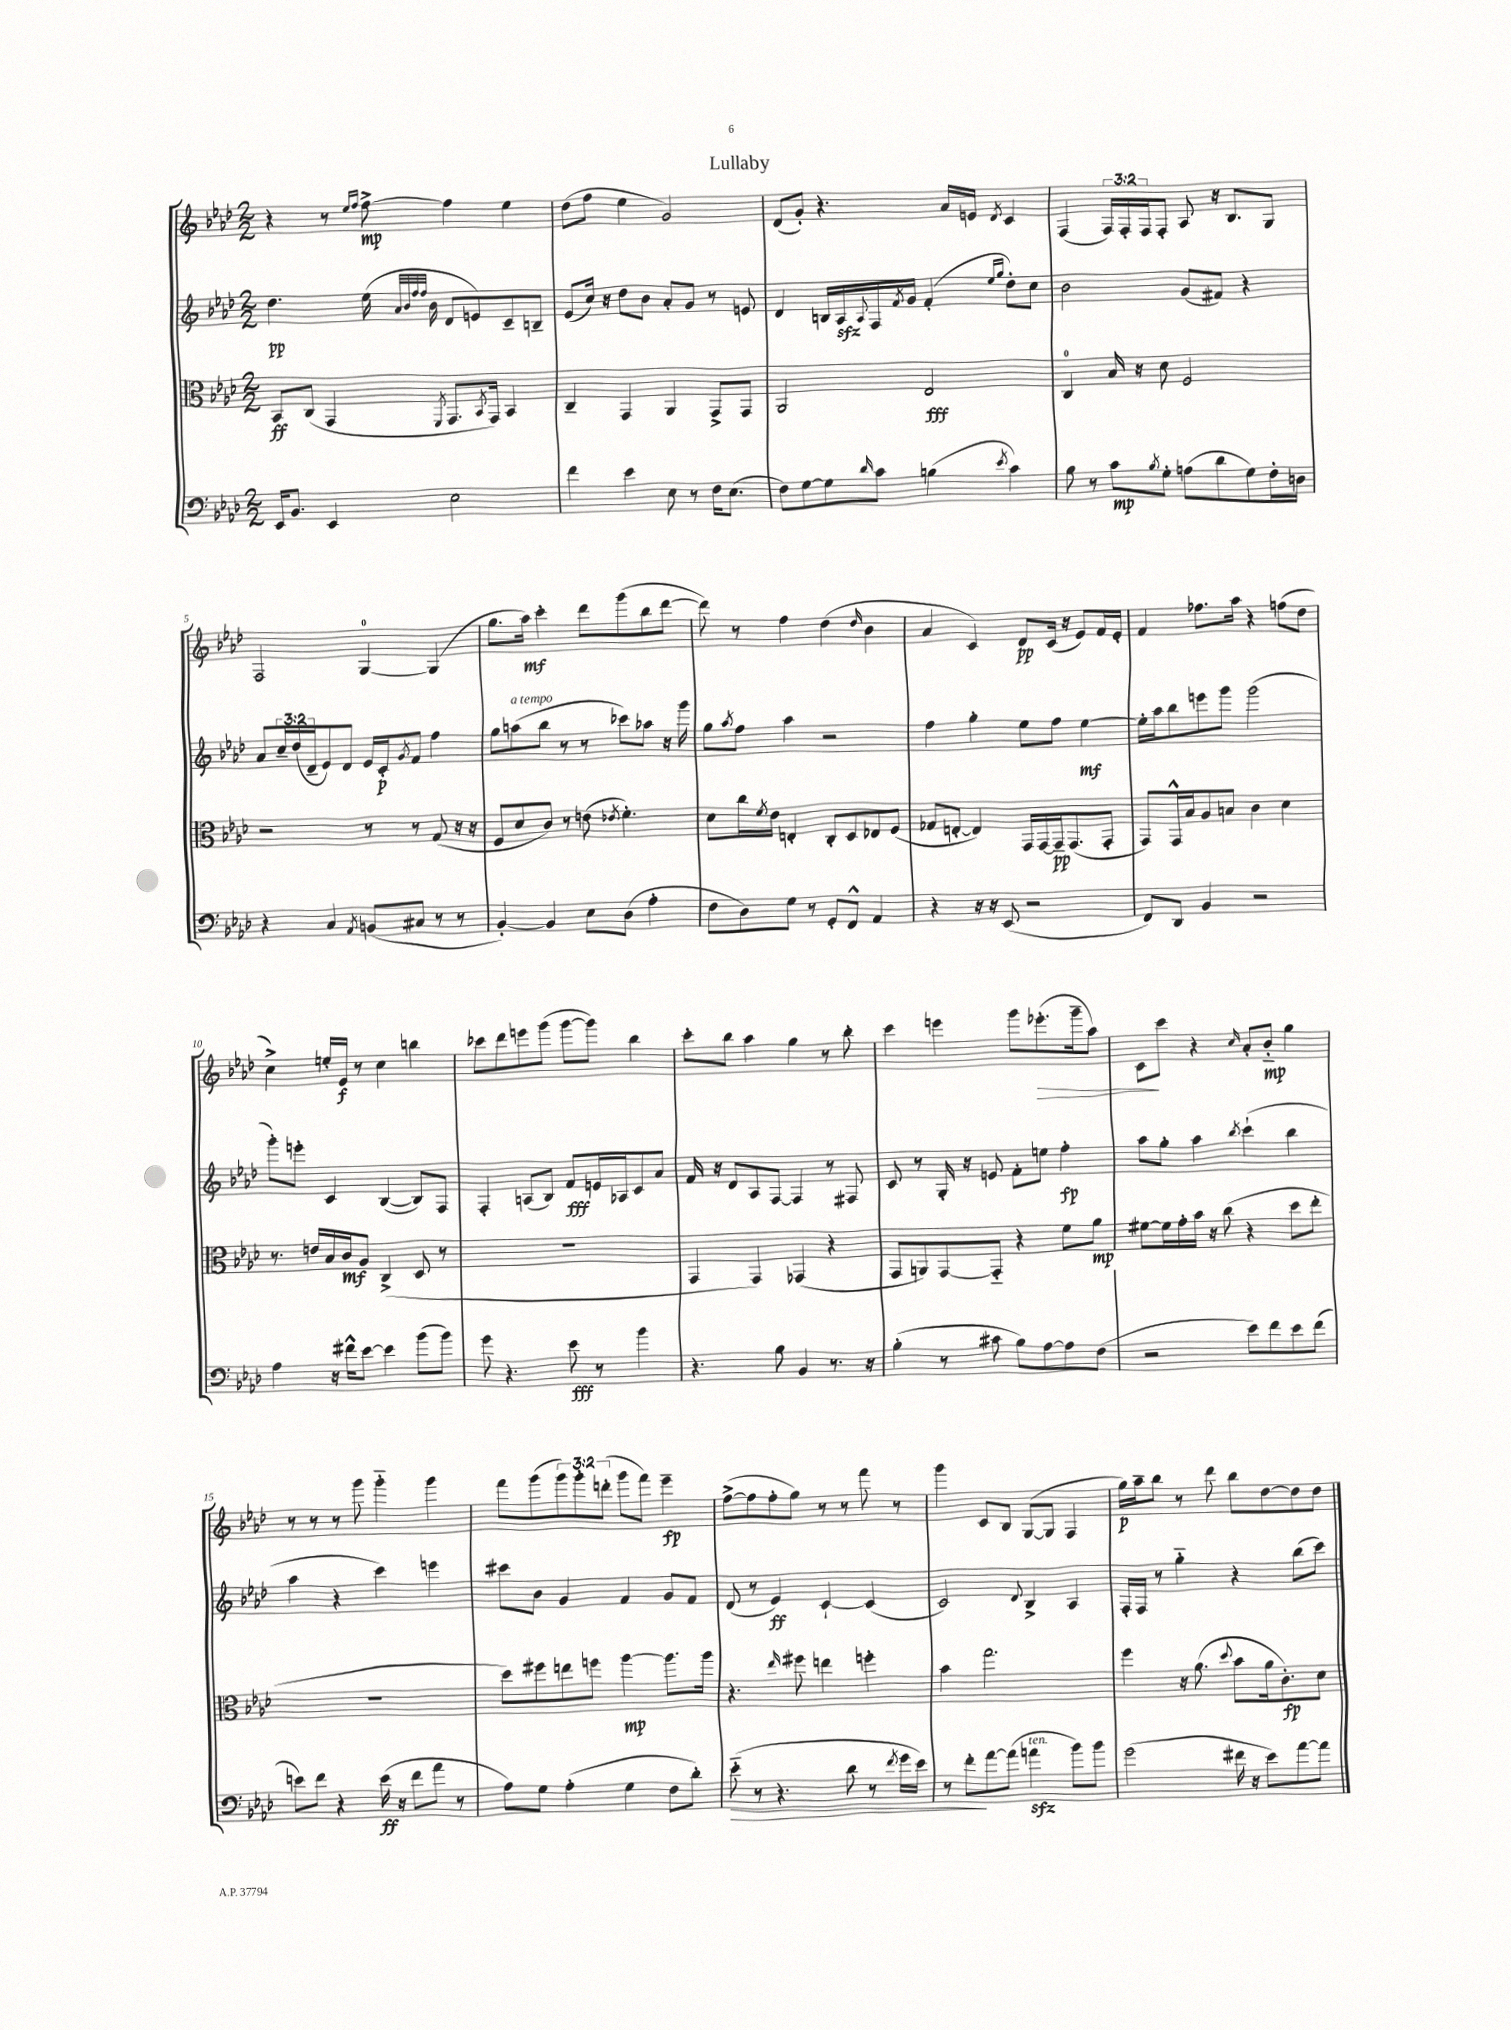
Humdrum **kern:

**kern	**dynam	**kern	**dynam	**kern	**dynam	**kern	**dynam
*part4	*part4	*part3	*part3	*part2	*part2	*part1	*part1
*staff4	*staff4	*staff3	*staff3	*staff2	*staff2	*staff1	*staff1
*clefF4	*	*clefC3	*	*clefG2	*	*clefG2	*
*k[b-e-a-d-]	*	*k[b-e-a-d-]	*	*k[b-e-a-d-]	*	*k[b-e-a-d-]	*
*M2/2	*	*M2/2	*	*M2/2	*	*M2/2	*
=1	=1	=1	=1	=1	=1	=1	=1
16EE-/KL	.	8BB-/L	ff	4.dd-\	pp	4r	.
8.BB-/J	.	.	.	.	.	.	.
.	.	(8C/J	.	.	.	.	.
4EE-/	.	4GG/	.	.	.	8r	.
.	.	.	.	.	.	16qqee-/LL	.
.	.	.	.	.	.	16qqff/JJ	.
.	.	.	.	(16ee-\	.	[8ff^\	mp
.	.	.	.	32qqa-/LLL	.	.	.
.	.	.	.	32qqb-/	.	.	.
.	.	.	.	32qqff/	.	.	.
.	.	.	.	32qqff/JJJ	.	.	.
.	.	.	.	16b-\	.	.	.
.	.	8qFF/	.	.	.	.	.
2E-\	.	8.GG/L	.	8d-/L	.	4ff\]	.
.	.	.	.	8en/)	.	.	.
.	.	8qBB-/	.	.	.	.	.
.	.	16GG/Jk)	.	.	.	.	.
.	.	4BB-/	.	8c~/	.	4ee-\	.
.	.	.	.	8Bn~/J	.	.	.
=2	=2	=2	=2	=2	=2	=2	=2
4f\	.	4C~/	.	(8e-/L	.	(8dd-\L	.
.	.	.	.	16cc/Jk)	.	8ff\J	.
.	.	.	.	16r	.	.	.
4e-\	.	4GG/	.	8dd-\L	.	4ee-\	.
.	.	.	.	8b-\J	.	.	.
8E-\	.	4AA-/	.	8a-'/L	.	2g/)	.
8r	.	.	.	8g/J	.	.	.
16F\KL	.	8GG^/L	.	8r	.	.	.
(8.E-\J	.	.	.	.	.	.	.
.	.	8GG/J	.	8en/	.	.	.
=3	=3	=3	=3	=3	=3	=3	=3
8F\L)	.	2AA-/	.	4d-/	.	(8d-/L	.
[8G\	.	.	.	.	.	8g'/J)	.
8G\]	.	.	.	16Bn/LL	.	4.r	.
.	.	.	.	16A-zz/	.	.	.
16qqd-/	.	.	.	8qqA-/	.	.	.
8c\J	.	.	.	16F/	.	.	.
.	.	.	.	8qf/	.	.	.
.	.	.	.	16g/JJ	.	.	.
(4Bn\	.	2E-/	fff	(4f'/	.	.	.
.	.	.	.	.	.	16a-/LL	.
.	.	.	.	.	.	16en/JJ	.
.	.	.	.	16qqee-/LL	.	.	.
8qe-/	.	.	.	16qqgg/JJ	.	8qd-/	.
4c\)	.	.	.	8dd-'\L)	.	4c/	.
.	.	.	.	8cc\J	.	.	.
=4	=4	=4	=4	=4	=4	=4	=4
8B-\	.	4C/	.	2b-\	.	(4F/	.
8r	.	.	.	.	.	.	.
8c\L	mp	16B-/	.	.	.	24F/LL)	.
.	.	.	.	.	.	24F'/	.
.	.	16r	.	.	.	.	.
.	.	.	.	.	.	24F/J	.
8qB-/	.	.	.	.	.	.	.
8G'\J	.	8d-\	.	.	.	8F'/J	.
(8An\L	.	2F/	.	(8g/L	.	8A-/	.
8d-\	.	.	.	8f#X/J)	.	16r	.
.	.	.	.	.	.	8.B-/L	.
8G\)	.	.	.	4r	.	.	.
16F'\L	.	.	.	.	.	8G/J	.
16Dn\JJ	.	.	.	.	.	.	.
!!LO:LB:g=z
=5	=5	=5	=5	=5	=5	=5	=5
4r	.	2r	.	8a-/L	.	2F/	.
.	.	.	.	24cc~/L	.	.	.
.	.	.	.	(24dd-/	.	.	.
.	.	.	.	24d-~/J	.	.	.
4C/	.	.	.	8e-/)	.	.	.
.	.	.	.	8d-/J	.	.	.
8qAA-/	.	.	.	.	.	.	.
(8BBn/L	.	8r	.	16e-/LL	.	[4G/	.
.	.	.	.	16c'/J	p	.	.
.	.	.	.	8qg/	.	.	.
8C#X/J	.	8r	.	8f/J	.	.	.
8r	.	(8G/	.	4ff\	.	(4G/]	.
8r	.	16r	.	.	.	.	.
.	.	16r	.	.	.	.	.
=6	=6	=6	=6	=6	=6	=6	=6
[4BB-'/)	.	8F/L	.	8gg\L	.	8.gg\L	.
!	!	!	!	!LO:TX:a:i:t=a tempo	!	!	!
.	.	8d-/	.	(8aan\	.	.	.
.	.	.	.	.	.	16aa-\Jk)	mf
4BB-/]	.	8c/J)	.	8bb-\J	.	4ccc'\	.
.	.	8r	.	8r	.	.	.
8E-\L	.	(8en\	.	8r	.	8ddd-\L	.
.	.	8qe-X/	.	.	.	.	.
(8D-\J	.	4.f'\)	.	8ccc-X\L)	.	(8ggg\	.
4A-'\	.	.	.	8aa-X\J	.	8bb-\	.
.	.	.	.	16r	.	[8ddd-\J	.
.	.	.	.	16ggg\	.	.	.
=7	=7	=7	=7	=7	=7	=7	=7
8F\L	.	8d-\L	.	8gg\L	.	8ddd-\])	.
.	.	.	.	8qaa-/	.	.	.
8D-\)	.	16cc\L	.	8ff\J	.	8r	.
.	.	8qf/	.	.	.	.	.
.	.	16e-\JJ	.	.	.	.	.
8G\J	.	4En'/	.	4aa-\	.	4ff\	.
8r	.	.	.	.	.	.	.
8GG'/L	.	8C'/L	.	2r	.	(4dd-\	.
8FF^^/J	.	8D-/	.	.	.	.	.
.	.	.	.	.	.	16qqdd-/	.
4AA-/	.	8E-X/	.	.	.	4b-\	.
.	.	(8F/J	.	.	.	.	.
=8	=8	=8	=8	=8	=8	=8	=8
4r	.	8G-X/L	.	4ff\	.	4a-/	.
.	.	[8En'/J	.	.	.	.	.
16r	.	4E/])	.	4gg'\	.	4c/)	.
16r	.	.	.	.	.	.	.
(8EE-/	.	.	.	.	.	.	.
2r	.	16GG/LL	.	8ee-\L	.	8d-/L	pp
.	.	[16GG/	.	.	.	.	.
.	.	16GG~/J]	pp	8ff\J	.	(16c/Jk	.
.	.	(8.GG/	.	.	.	16r	.
.	.	.	.	[4ee-\	mf	8e-/L)	.
.	.	8GG'/J	.	.	.	16f/L	.
.	.	.	.	.	.	16e-'/JJ	.
=9	=9	=9	=9	=9	=9	=9	=9
8FF/L)	.	8GG/L)	.	16ee-'\LL]	.	4f/	.
.	.	.	.	16aa-\J	.	.	.
8DD-/J	.	16GG^^/L	.	8bb-\	.	.	.
.	.	16B-/J	.	.	.	.	.
4BB-/	.	8A-/	.	8eeen\	.	8.ff-X\L	.
.	.	8Bn/J	.	8ggg\J	.	.	.
.	.	.	.	.	.	16aa-\Jk	.
2r	.	4c\	.	(2ggg\	.	4r	.
.	.	4d-\	.	.	.	(8ffn\L	.
.	.	.	.	.	.	8dd-\J	.
!!LO:LB:g=z
=10	=10	=10	=10	=10	=10	=10	=10
4A-\	.	8.r	.	8ggg'\L)	.	4cc^\)	.
.	.	.	.	8eeen'\J	.	.	.
.	.	16en/LL	.	.	.	.	.
16r	.	16B-/	.	4c/	.	16een'/LL	.
16f#X^^\KL	.	16c/J	mf	.	.	16e-/JJ	f
[8e-\J	.	8A-/J	.	.	.	8r	.
4e-\]	.	(4C^/	.	([4B-/	.	4cc\	.
(8b-\L	.	8D-/	.	8B-/L])	.	4bbn\	.
8b-\J)	.	8r	.	8F/J	.	.	.
=11	=11	=11	=11	=11	=11	=11	=11
8g\	.	1r	.	4F'/	.	8ccc-X\L	.
4.r	.	.	.	.	.	8ddd-\	.
.	.	.	.	(8An/L	.	8eeen\	.
.	.	.	.	8B-/J)	.	(8ggg\J	.
8e-\	fff	.	.	8f/L	fff	[8ggg\L	.
8r	.	.	.	16en/L	.	8ggg\J])	.
.	.	.	.	16A-X/J	.	.	.
4b-\	.	.	.	8c/	.	4bb-\	.
.	.	.	.	8a-/J	.	.	.
=12	=12	=12	=12	=12	=12	=12	=12
4.r	.	4GG/	.	16f/	.	8ccc'\L	.
.	.	.	.	16r	.	.	.
.	.	.	.	8d-/L	.	8bb-\J	.
.	.	4GG/)	.	8A-/	.	4aa-\	.
8B-\	.	.	.	[8F/J	.	.	.
4BB-/	.	(4GG-X/	.	4F/]	.	4gg\	.
8.r	.	4r	.	8r	.	8r	.
.	.	.	.	8F#X/	.	8bb-'\	.
16r	.	.	.	.	.	.	.
=13	=13	=13	=13	=13	=13	=13	=13
(4B-'\	.	8GG/L	.	8c/	.	4ccc\	.
.	.	8AAn/)	.	8r	.	.	.
8r	.	[8GG/	.	16G'/	.	4eeen\	.
.	.	.	.	16r	.	.	.
8c#X\	.	8GG/J]	.	8en/	.	.	.
8B-\L)	.	4r	.	8f'\L	.	8ggg\L	.
!	!	!	!	!	!	!	!LO:HP:b
[8A-\	.	.	.	8een\J	.	(8.eee-X'\	>
8A-\]	.	8f\L	.	4ff'\	fp	.	.
.	.	.	.	.	.	16ggg~\k	.
(8F\J	.	8a-\J	mp	.	.	8aa-\J)	.
=14	=14	=14	=14	=14	=14	=14	=14
2r	.	[8f#X\L	.	8aa-\L	.	8c\L	.
.	.	16f#\L]	.	8gg'\J	.	8ccc\J	]
.	.	16g'\	.	.	.	.	.
.	.	16b-\JJ	.	4aa-\	.	4r	.
.	.	16r	.	.	.	.	.
.	.	(8cc\	.	.	.	.	.
.	.	.	.	8qbb-/	.	16qqcc/	.
8e-\L)	.	4r	.	(4ccc`\	.	8a-'/L	.
8f\	.	.	.	.	.	8b-/J	mp
8e-\	.	8dd-\L	.	4bb-\	.	4gg\	.
(8f\J	.	8ee-'\J	.	.	.	.	.
!!LO:LB:g=z
=15	=15	=15	=15	=15	=15	=15	=15
8en\L)	.	1r	.	4aa-\	.	8r	.
8f\J	.	.	.	.	.	8r	.
4r	.	.	.	4r	.	8r	.
.	.	.	.	.	.	8ggg\	.
(16e\	ff	.	.	4ccc\)	.	4ggg\	.
16r	.	.	.	.	.	.	.
8f\L	.	.	.	.	.	.	.
8a-\J	.	.	.	4eeen\	.	4ggg\	.
8r	.	.	.	.	.	.	.
=16	=16	=16	=16	=16	=16	=16	=16
8A-\L)	.	8dd-\L)	.	8ccc#X\L	.	8fff\L	.
8G\J	.	8ff#X\	.	8b-\J	.	(8ggg\	.
(4A-'\	.	8een\	.	4g/	.	12ggg\)	.
.	.	.	.	.	.	12ggg'\	.
.	.	8ffn\J	.	.	.	.	.
.	.	.	.	.	.	(12dddn'\J	.
4G\	.	[4aa-\	mp	4f/	.	8ggg\L	.
.	.	.	.	.	.	8fff\J)	.
8F\L	.	8.aa-\L]	.	8g/L	.	4eee-~\	fp
8d-'\J)	.	.	.	8f/J	.	.	.
.	.	16aa-\Jk	.	.	.	.	.
=17	=17	=17	=17	=17	=17	=17	=17
!	!LO:HP:b	!	!	!	!	!	!
(8e-\	>	4.r	.	(8d-/	.	([8ff^\L	.
8r	.	.	.	8r	.	8ff\]	.
4.r	.	.	.	4e-/)	ff	8ff'\	.
.	.	16qqee-/	.	.	.	.	.
.	.	8ff#X\	.	.	.	8gg\J)	.
.	.	4een\	.	[4c`/	.	8r	.
8d-\	.	.	.	.	.	8r	.
8r	.	4ffn'\	.	(4c/]	.	8fff\	.
8qf/	.	.	.	.	.	.	.
16g\LL	.	.	.	.	.	8r	.
16e-\JJ)	.	.	.	.	.	.	.
=18	=18	=18	=18	=18	=18	=18	=18
8r	.	4b-\	.	2c/)	.	4ggg\	.
8f'\L	.	.	.	.	.	.	.
[8a-\	]	2.gg\	.	.	.	8c/L	.
(8a-\J]	.	.	.	.	.	8B-/J	.
.	.	.	.	8qqd-/	.	.	.
!LO:TX:a:i:t=ten.	!	!	!	!	!	!	!
4anzz\	.	.	.	4B-^/	.	([8G/L	.
.	.	.	.	.	.	8G/J]	.
8b-\L)	.	.	.	4A-/	.	4F/	.
8b-\J	.	.	.	.	.	.	.
=19	=19	=19	=19	=19	=19	=19	=19
(2g\	.	4ff\	.	16F'/LL	.	16gg\LL)	p
.	.	.	.	16F/JJ	.	16aa-~\J	.
.	.	.	.	8r	.	8bb-\J	.
.	.	16r	.	4gg\	.	8r	.
.	.	(8.a-\	.	.	.	.	.
.	.	.	.	.	.	8ddd-\	.
.	.	8qqdd-/	.	.	.	.	.
16f#X\	.	8b-\L	.	4r	.	8bb-\L	.
16r	.	.	.	.	.	.	.
8e-\L)	.	16a-\k	.	.	.	[8dd-\	.
.	.	8.c'\)	fp	.	.	.	.
[8a-\	.	.	.	(8bb-\L	.	8dd-\]	.
8a-\J]	.	8d-\J	.	8ccc\J)	.	8dd-\J	.
==	==	==	==	==	==	==	==
*-	*-	*-	*-	*-	*-	*-	*-
